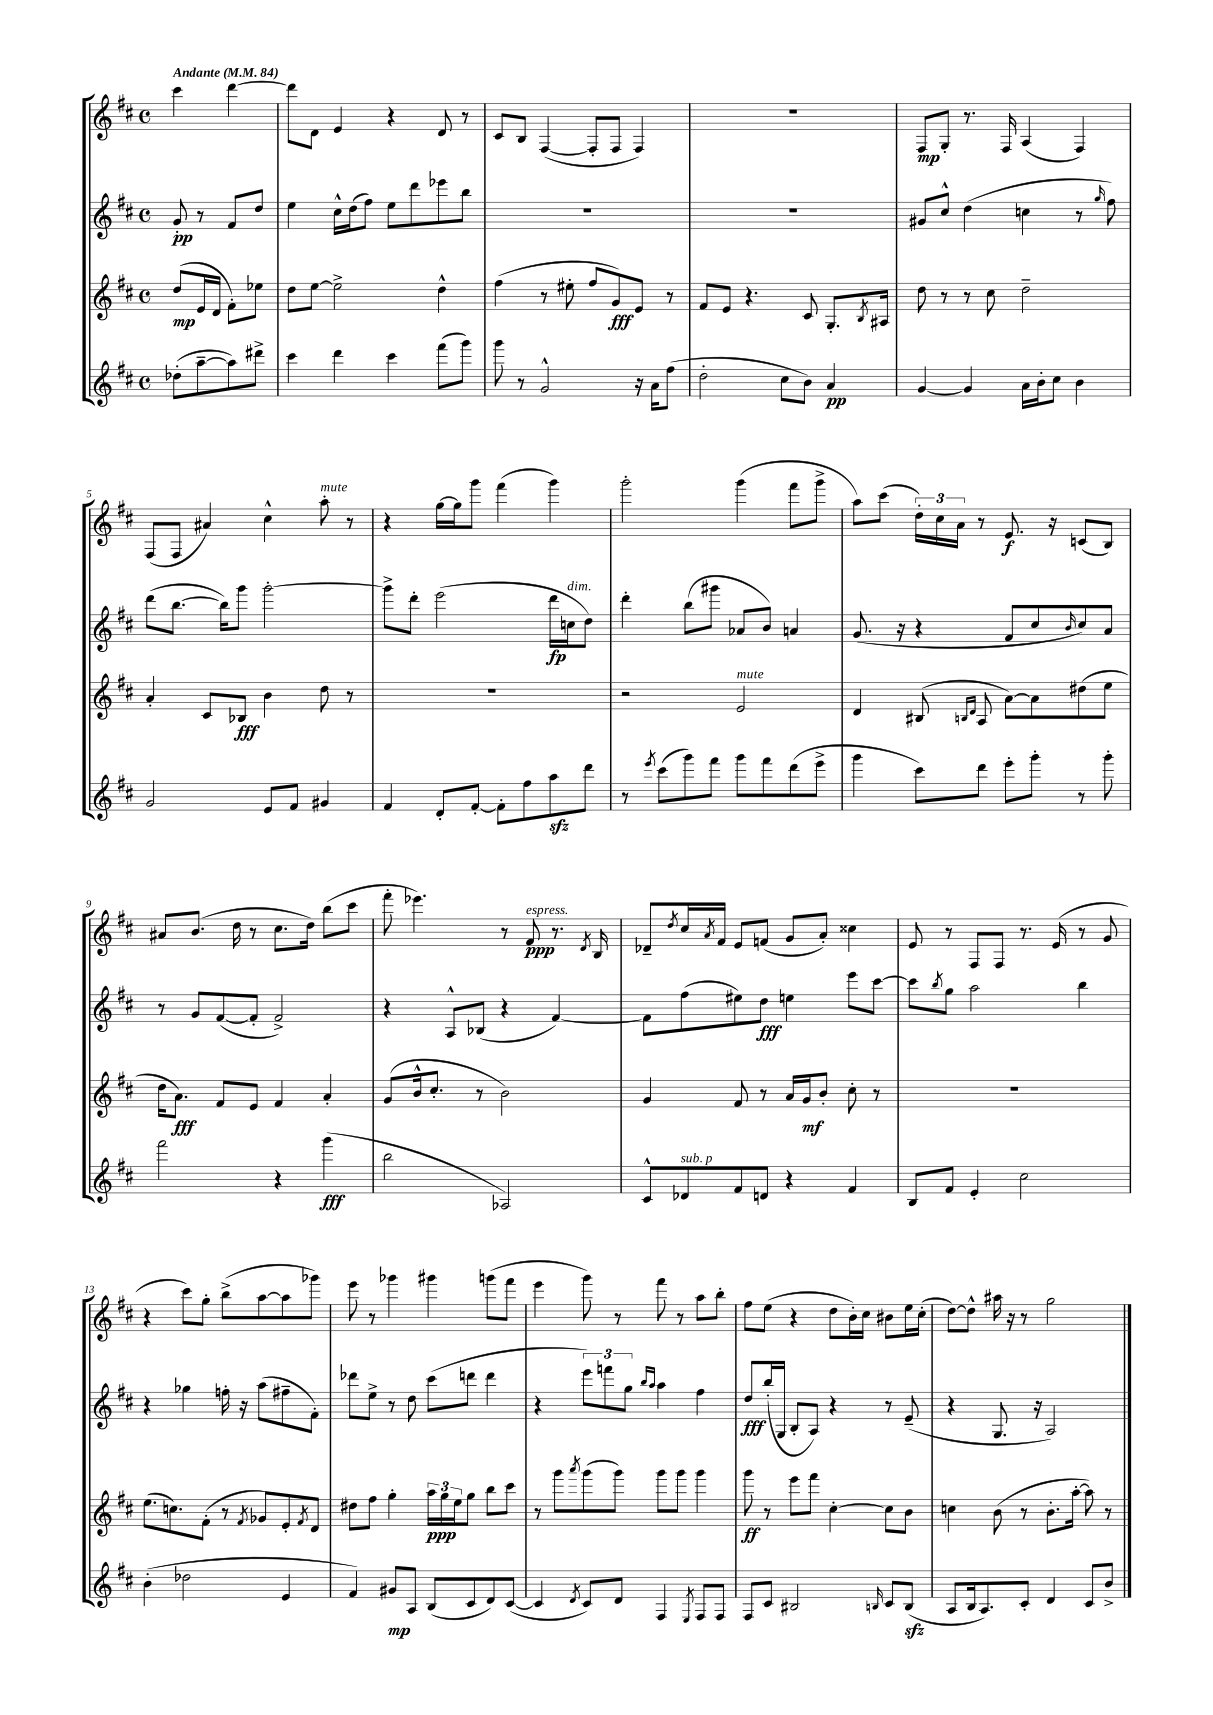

**kern	**dynam	**kern	**dynam	**kern	**dynam	**kern	**dynam
*part4	*part4	*part3	*part3	*part2	*part2	*part1	*part1
*staff4	*staff4	*staff3	*staff3	*staff2	*staff2	*staff1	*staff1
*clefG2	*	*clefG2	*	*clefG2	*	*clefG2	*
*k[f#c#]	*	*k[f#c#]	*	*k[f#c#]	*	*k[f#c#]	*
*M4/4	*	*M4/4	*	*M4/4	*	*M4/4	*
*met(c)	*	*met(c)	*	*met(c)	*	*met(c)	*
*MM84	*	*MM84	*	*MM84	*	*MM84	*
=	=	=	=	=	=	=	=
!	!	!	!	!	!	!LO:TX:a:B:t=Andante	!
(8dd-X'\L	.	(8dd/L	mp	8g'/	pp	4ccc#\	.
[8aa~\	.	16e/L	.	8r	.	.	.
.	.	16d/JJ	.	.	.	.	.
8aa\])	.	8f#'\L)	.	8f#/L	.	[4ddd\	.
8ddd#X^\J	.	8ee-X\J	.	8dd/J	.	.	.
=1	=1	=1	=1	=1	=1	=1	=1
4ccc#\	.	8dd\L	.	4ee\	.	8ddd\L]	.
.	.	[8ee\J	.	.	.	8d\J	.
4ddd\	.	2ee^\]	.	16cc#^^\LL	.	4e/	.
.	.	.	.	(16dd\J	.	.	.
.	.	.	.	8ff#\J)	.	.	.
4ccc#\	.	.	.	8ee\L	.	4r	.
.	.	.	.	8ddd\	.	.	.
(8fff#\L	.	4dd^^\	.	8eee-X\	.	8d/	.
8ggg\J)	.	.	.	8bb\J	.	8r	.
=2	=2	=2	=2	=2	=2	=2	=2
8ggg\	.	(4ff#\	.	1r	.	8c#/L	.
8r	.	.	.	.	.	8B/J	.
2g^^/	.	8r	.	.	.	([4F#/	.
.	.	8ee#X'\	.	.	.	.	.
.	.	8ff#/L	.	.	.	8F#'/L]	.
.	.	8g/)	fff	.	.	8F#/J	.
16r	.	8e/J	.	.	.	4F#/)	.
16a\KL	.	.	.	.	.	.	.
(8ff#\J	.	8r	.	.	.	.	.
=3	=3	=3	=3	=3	=3	=3	=3
2dd'\	.	8f#/L	.	1r	.	1r	.
.	.	8e/J	.	.	.	.	.
.	.	4.r	.	.	.	.	.
8cc#\L	.	.	.	.	.	.	.
8b\J)	.	8c#/	.	.	.	.	.
4a/	pp	8.G'/L	.	.	.	.	.
.	.	8qB/	.	.	.	.	.
.	.	16A#X/Jk	.	.	.	.	.
=4	=4	=4	=4	=4	=4	=4	=4
[4g/	.	8dd\	.	8g#X/L	.	8F#/L	mp
.	.	8r	.	8cc#^^/J	.	8G'/J	.
4g/]	.	8r	.	(4dd\	.	8.r	.
.	.	8cc#\	.	.	.	.	.
.	.	.	.	.	.	16F#/	.
16a\LL	.	2dd~\	.	4ccn\	.	(4A/	.
16b'\J	.	.	.	.	.	.	.
8cc#\J	.	.	.	.	.	.	.
4b\	.	.	.	8r	.	4F#/)	.
.	.	.	.	16qqgg/	.	.	.
.	.	.	.	8ff#\)	.	.	.
!!LO:LB:g=z
=5	=5	=5	=5	=5	=5	=5	=5
2g/	.	4a'/	.	(8ddd\L	.	(8F#/L	.
.	.	.	.	[8.bb\J	.	8F#/J	.
.	.	8c#/L	.	.	.	4a#X/)	.
.	.	.	.	16bb\KL])	.	.	.
.	.	8B-X/J	fff	8ggg\J	.	.	.
8e/L	.	4b\	.	[2ggg'\	.	4cc#^^\	.
8f#/J	.	.	.	.	.	.	.
!	!	!	!	!	!	!LO:TX:a:i:t=mute	!
4g#X/	.	8dd\	.	.	.	8aa'\	.
.	.	8r	.	.	.	8r	.
=6	=6	=6	=6	=6	=6	=6	=6
4f#/	.	1r	.	8ggg^\L]	.	4r	.
.	.	.	.	8ddd'\J	.	.	.
8d'/L	.	.	.	(2eee\	.	[16gg\LL	.
.	.	.	.	.	.	16gg\J]	.
[8f#'/J	.	.	.	.	.	8ggg\J	.
8f#'\L]	.	.	.	.	.	(4fff#\	.
8ff#\	.	.	.	.	.	.	.
8aazz\	.	.	.	16ddd\LL	fp	4ggg\)	.
!	!	!	!	!LO:TX:a:i:t=dim.	!	!	!
.	.	.	.	16ccn\J	.	.	.
8ddd\J	.	.	.	8dd\J)	.	.	.
=7	=7	=7	=7	=7	=7	=7	=7
8r	.	2r	.	4ddd'\	.	2ggg'\	.
8qeee/	.	.	.	.	.	.	.
(8ccc#\L	.	.	.	.	.	.	.
8ggg\)	.	.	.	(8bb\L	.	.	.
8fff#\J	.	.	.	8ggg#X\J	.	.	.
!	!	!LO:TX:a:i:t=mute	!	!	!	!	!
8ggg\L	.	2e/	.	8a-X/L	.	(4ggg\	.
8fff#\	.	.	.	8b/J)	.	.	.
(8ddd\	.	.	.	4an/	.	8fff#\L	.
8eee^\J	.	.	.	.	.	8ggg^\J	.
=8	=8	=8	=8	=8	=8	=8	=8
4ggg\	.	4d/	.	(8.g/	.	8aa\L)	.
.	.	.	.	.	.	(8ccc#\J	.
.	.	.	.	16r	.	.	.
8ccc#\L)	.	(8B#X/	.	4r	.	24dd'\LL)	.
.	.	.	.	.	.	24cc#\	.
.	.	.	.	.	.	24a\JJ	.
.	.	16qqBn/LL	.	.	.	.	.
.	.	16qqd/JJ	.	.	.	.	.
8ddd\J	.	8A/	.	.	.	8r	.
8eee'\L	.	[8a\L)	.	8f#/L	.	8.e/	f
8ggg'\J	.	8a\]	.	8cc#/	.	.	.
.	.	.	.	.	.	16r	.
.	.	.	.	16qqb/	.	.	.
8r	.	(8dd#X\	.	8cc#/)	.	(8cn/L	.
8ggg'\	.	8ee\J	.	8a/J	.	8B/J)	.
!!LO:LB:g=z
=9	=9	=9	=9	=9	=9	=9	=9
2fff#\	.	16dd\KL	.	8r	.	8a#X/L	.
.	.	8.a\J)	fff	.	.	.	.
.	.	.	.	8g/L	.	(8.b/J	.
.	.	8f#/L	.	([8f#/	.	.	.
.	.	.	.	.	.	16dd\	.
.	.	8e/J	.	8f#'/J]	.	8r	.
4r	.	4f#/	.	2f#^/)	.	8.cc#\L	.
.	.	.	.	.	.	16dd\Jk)	.
(4ggg\	fff	4a'/	.	.	.	(8bb\L	.
.	.	.	.	.	.	8ccc#\J	.
=10	=10	=10	=10	=10	=10	=10	=10
2bb\	.	(8g/L	.	4r	.	8fff#'\	.
.	.	16b^^/k	.	.	.	4.eee-X\)	.
.	.	8.cc#'/J	.	.	.	.	.
.	.	.	.	8A^^/L	.	.	.
.	.	8r	.	(8B-X/J	.	.	.
2A-X/)	.	2b\)	.	4r	.	8r	.
!	!	!	!	!	!	!LO:TX:a:i:t=espress.	!
.	.	.	.	.	.	8f#/	ppp
.	.	.	.	[4f#/)	.	8.r	.
.	.	.	.	.	.	8qd/	.
.	.	.	.	.	.	16B/	.
=11	=11	=11	=11	=11	=11	=11	=11
8c#^^/L	.	4g/	.	8f#\L]	.	8d-X~/L	.
.	.	.	.	.	.	8qdd/	.
!LO:TX:a:i:t=sub. p	!	!	!	!	!	!	!
8d-X/	.	.	.	(8ff#\	.	16cc#/L	.
.	.	.	.	.	.	8qa/	.
.	.	.	.	.	.	16f#/JJ	.
8f#/	.	8f#/	.	8ee#X\)	.	8e/L	.
8dn/J	.	8r	.	8dd\J	fff	(8fn/J	.
4r	.	16a/LL	.	4een\	.	8g/L	.
.	.	16g/J	mf	.	.	.	.
.	.	8b'/J	.	.	.	8a'/J)	.
4f#/	.	8cc#'\	.	8eee\L	.	4cc##X\	.
.	.	8r	.	[8ccc#\J	.	.	.
=12	=12	=12	=12	=12	=12	=12	=12
8B/L	.	1r	.	8ccc#\L]	.	8e/	.
.	.	.	.	8qbb/	.	.	.
8f#/J	.	.	.	8gg\J	.	8r	.
4e'/	.	.	.	2aa\	.	8F#/L	.
.	.	.	.	.	.	8F#/J	.
2cc#\	.	.	.	.	.	8.r	.
.	.	.	.	.	.	(16e/	.
.	.	.	.	4bb\	.	8r	.
.	.	.	.	.	.	8g/	.
!!LO:LB:g=z
=13	=13	=13	=13	=13	=13	=13	=13
(4b'\	.	(8.ee\L	.	4r	.	4r	.
.	.	8.ccn\)	.	.	.	.	.
2dd-X\	.	.	.	4gg-X\	.	8ccc#\L)	.
.	.	(8f#'\J	.	.	.	8gg'\J	.
.	.	8r	.	16ffn'\	.	(8bb^\L	.
.	.	.	.	16r	.	.	.
.	.	8qf#/	.	.	.	.	.
.	.	8g-X/L)	.	(8aa\L	.	[8aa\	.
4e/	.	8e'/	.	8ff#X~\	.	8aa\]	.
.	.	8qf#/	.	.	.	.	.
.	.	8d/J	.	8f#'\J)	.	8ggg-X\J)	.
=14	=14	=14	=14	=14	=14	=14	=14
4f#/)	.	8dd#X\L	.	8ddd-X\L	.	8eee\	.
.	.	8ff#\J	.	8ee^\J	.	8r	.
8g#X/L	mp	4gg'\	.	8r	.	4ggg-X\	.
8A/J	.	.	.	8dd\	.	.	.
(8B/L	.	24aa\LL	ppp	(8ccc#\L	.	4ggg#X\	.
.	.	24gg\	.	.	.	.	.
.	.	24ee\J	.	.	.	.	.
8c#/	.	8gg\J	.	8dddn\J	.	.	.
8d/)	.	8bb\L	.	4ddd\	.	(8gggn\L	.
([8c#/J	.	8ccc#\J	.	.	.	8fff#\J	.
=15	=15	=15	=15	=15	=15	=15	=15
4c#/]	.	8r	.	4r	.	4eee\	.
.	.	8ggg\L	.	.	.	.	.
8qd/	.	8qaaa/	.	.	.	.	.
8c#/L)	.	(8ggg\	.	12eee\L)	.	8ggg\)	.
.	.	.	.	12fffn\	.	.	.
8d/J	.	8ggg\J)	.	.	.	8r	.
.	.	.	.	12gg\J	.	.	.
.	.	.	.	16qqbb/LL	.	.	.
.	.	.	.	16qqaa/JJ	.	.	.
4F#/	.	8ggg\L	.	4aa\	.	8fff#\	.
.	.	8ggg\J	.	.	.	8r	.
8qE/	.	.	.	.	.	.	.
8F#/L	.	4ggg\	.	4ff#\	.	8aa\L	.
8F#/J	.	.	.	.	.	8bb'\J	.
=16	=16	=16	=16	=16	=16	=16	=16
8F#/L	.	8ggg\	ff	8dd/L	fff	8ff#\L	.
8c#/J	.	8r	.	(16bb'/L	.	(8ee\J	.
.	.	.	.	16G/JJ	.	.	.
2B#X/	.	8eee\L	.	8B'/L	.	4r	.
.	.	8fff#\J	.	8A/J)	.	.	.
.	.	[4cc#'\	.	4r	.	8dd\L	.
.	.	.	.	.	.	16b'\L)	.
.	.	.	.	.	.	16cc#\JJ	.
16qqBn/	.	.	.	.	.	.	.
8c#/L	.	8cc#\L]	.	8r	.	8b#X\L	.
(8Bzz/J	.	8b\J	.	(8e~/	.	16ee\L	.
.	.	.	.	.	.	(16cc#'\JJ	.
=17	=17	=17	=17	=17	=17	=17	=17
8A/L	.	4ccn\	.	4r	.	[8dd\L)	.
16B/k	.	.	.	.	.	8dd^^\J]	.
8.A/)	.	.	.	.	.	.	.
.	.	(8b\	.	8.G/	.	16aa#X\	.
.	.	.	.	.	.	16r	.
8c#'/J	.	8r	.	.	.	8r	.
.	.	.	.	16r	.	.	.
4d/	.	8.b'\L	.	2A/)	.	2gg\	.
.	.	[16aa'\Jk	.	.	.	.	.
8c#/L	.	8aa\])	.	.	.	.	.
8b^/J	.	8r	.	.	.	.	.
==	==	==	==	==	==	==	==
*-	*-	*-	*-	*-	*-	*-	*-
